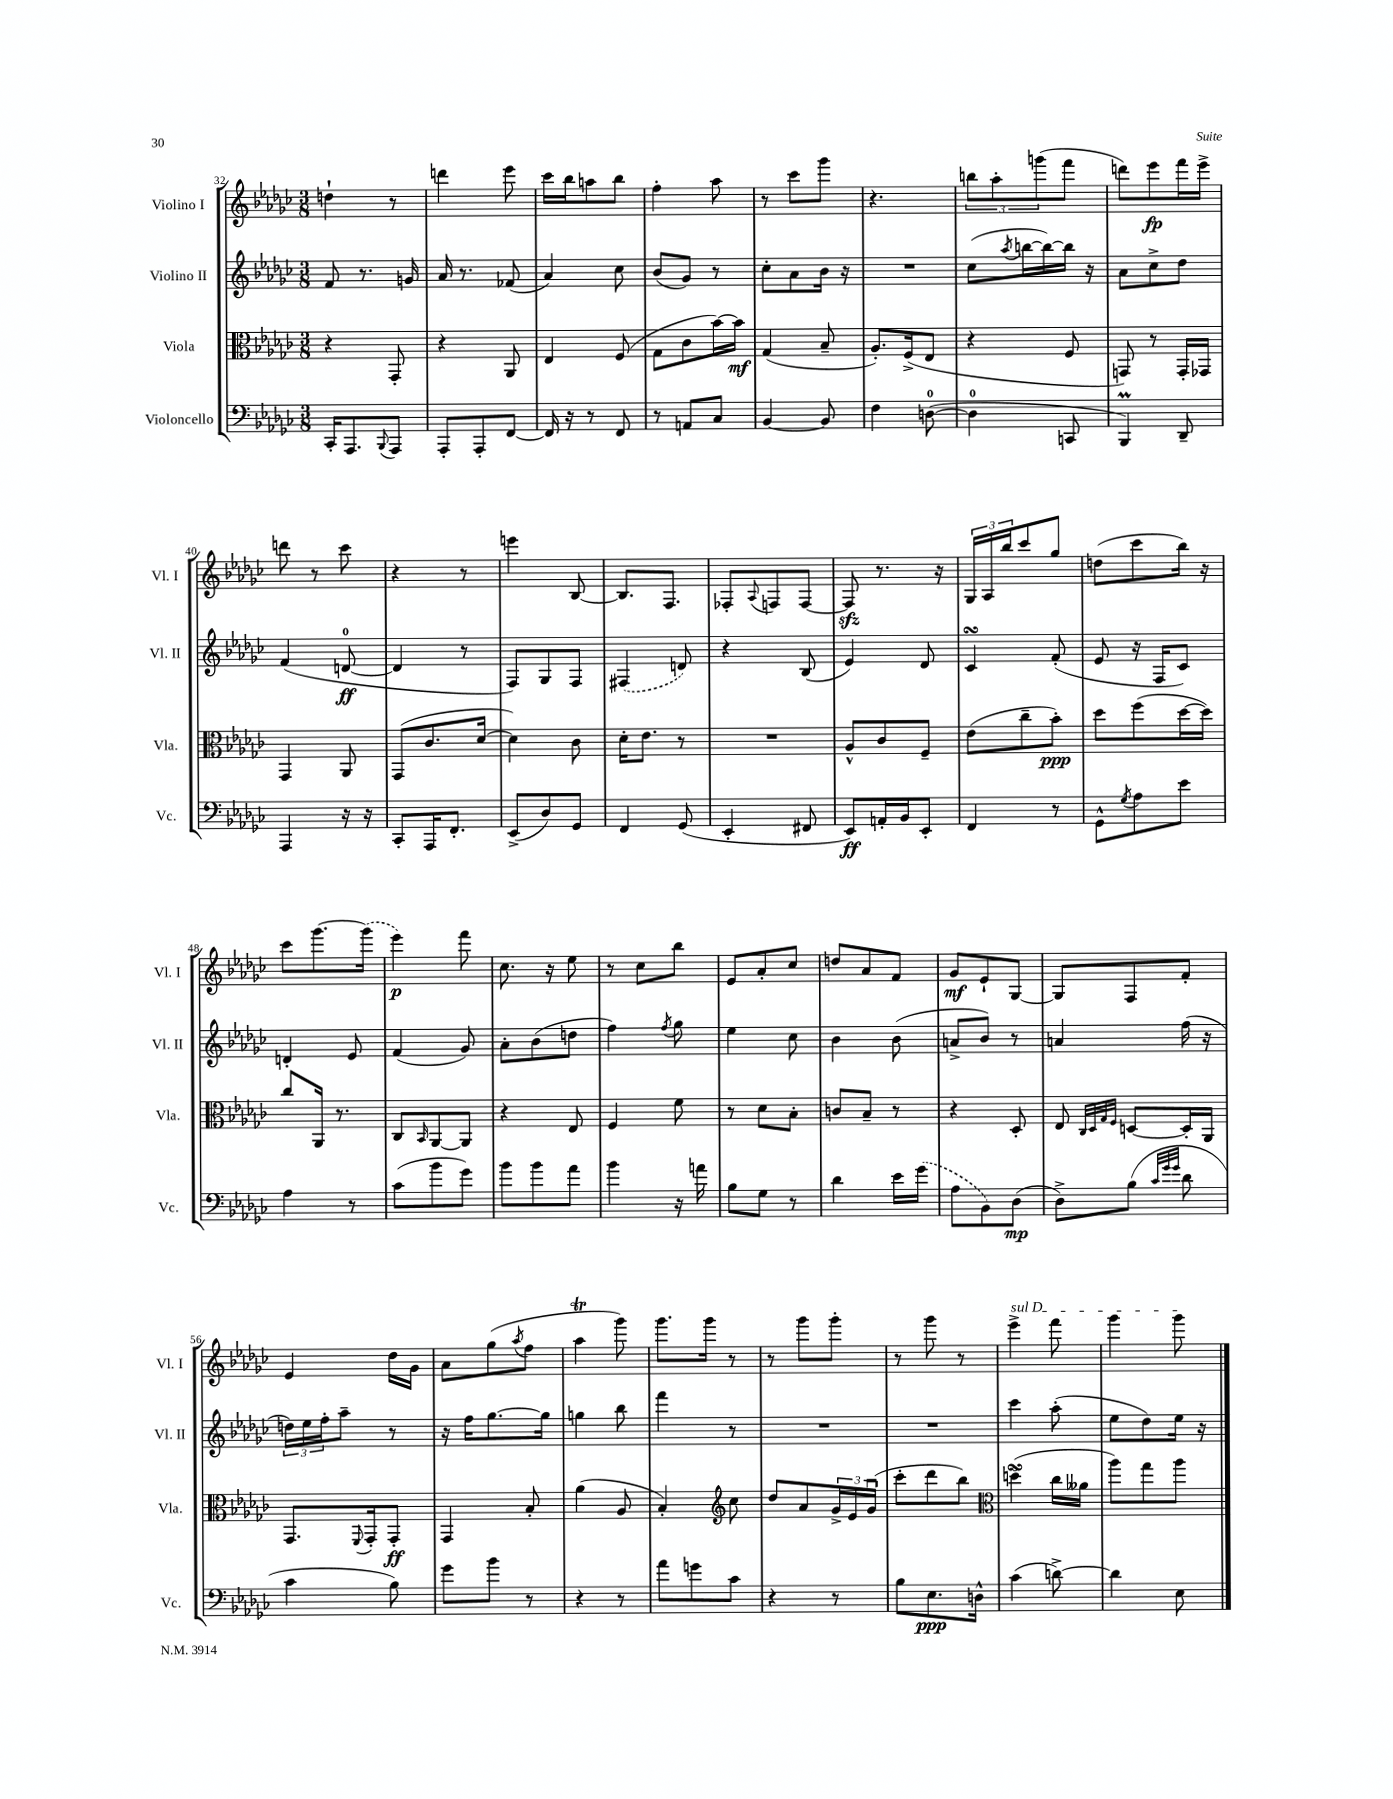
<<
\new StaffGroup <<
\new Staff = "s0" \with { instrumentName = "Violino I" shortInstrumentName = "Vl. I" } {
    \clef treble \key ges \major \numericTimeSignature \time 3/8
    d''4-! r8 |
    d'''4 ees'''8 |
    ces'''16 bes''16 a''8 bes''8 |
    f''4-. aes''8 |
    r8 ces'''8 ges'''8 |
    r4. |
    \tuplet 3/2 { b''8 aes''8-. g'''8( } f'''8 |
    d'''8) ees'''8\fp f'''16 ees'''16-> |
    d'''8 r8 ces'''8 |
    r4 r8 |
    e'''4 bes8~ |
    bes8. f8. |
    fes8-. \appoggiatura { aes8 } f8 f8~ |
    f8\sfz r8. r16 |
    \tuplet 3/2 { ges16 aes16 bes''16 } ces'''8 ges''8 |
    d''8( ces'''8 bes''16) r16 |
    ces'''8 ges'''8.~ \once \slurDashed ges'''16( |
    ees'''4\p) f'''8 |
    ces''8. r16 ees''8 |
    r8 ces''8 bes''8 |
    ees'8 aes'8-. ces''8 |
    d''8 aes'8 f'8 |
    ges'8\mf ees'8-! ges8~ |
    ges8 f8 f'8-. |
    ees'4 des''16 ges'16 |
    aes'8 ges''8( \acciaccatura { aes''8 } f''8 |
    aes''4\trill ges'''8) |
    ges'''8. ges'''16 r8 |
    r8 ges'''8 ges'''8-. |
    r8 ges'''8 r8 |
    \once \override TextSpanner.bound-details.left.text = \markup { \italic "sul D" } ees'''4->\startTextSpan f'''8 |
    ges'''4 ges'''8\stopTextSpan \bar "|." |
}
\new Staff = "s1" \with { instrumentName = "Violino II" shortInstrumentName = "Vl. II" } {
    \clef treble \key ges \major \numericTimeSignature \time 3/8
    f'8 r8. g'16 |
    aes'16 r8. fes'8( |
    aes'4) ces''8 |
    bes'8( ges'8) r8 |
    ces''8-. aes'8 bes'16 r16 |
    R4. |
    ces''8( \acciaccatura { aes''8 } b''16~ b''16~) b''16 r16 |
    aes'8 ces''8-> des''8 |
    f'4( d'8-0~\ff |
    d'4 r8 |
    f8) ges8 f8 |
    \once \slurDashed fis4( d'8) |
    r4 bes8( |
    ees'4) des'8 |
    ces'4\turn f'8-.( |
    ees'8 r16 f16 ces'8) |
    d'4-. ees'8 |
    f'4( ges'8) |
    aes'8-. bes'8( d''8 |
    f''4) \acciaccatura { f''8 } ges''8 |
    ees''4 ces''8 |
    bes'4 bes'8( |
    a'8-> bes'8) r8 |
    a'4 f''16( r16 |
    \tuplet 3/2 { d''16) ees''16 f''16-. } aes''8-- r8 |
    r16 f''16 ges''8.~ ges''16 |
    g''4 bes''8 |
    f'''4 r8 |
    R4. |
    R4. |
    ces'''4 aes''8-.( |
    ees''8 des''8) ees''16 r16 \bar "|." |
}
\new Staff = "s2" \with { instrumentName = "Viola" shortInstrumentName = "Vla." } {
    \clef alto \key ges \major \numericTimeSignature \time 3/8
    r4 ges,8-. |
    r4 aes,8 |
    ees4 f8( |
    ges8 ces'8 bes'16~) bes'16\mf |
    ges4( bes8-- |
    aes8.-.) f16->( ees8 |
    r4 f8 |
    g,8) r8 g,16-. ges,16 |
    ges,4 aes,8 |
    ges,8( ces'8. des'16~ |
    des'4) ces'8 |
    des'16-. ees'8. r8 |
    R4. |
    aes8-^ ces'8 f8-- |
    ees'8( ces''8-- bes'8-.\ppp) |
    des''8 f''8( des''16~ des''16) |
    ces''8 aes,16 r8. |
    ces8 \grace { bes,16 } aes,8~ aes,8 |
    r4 ees8 |
    f4 f'8 |
    r8 des'8 bes8-. |
    c'8 bes8-- r8 |
    r4 des8-. |
    ees8 \grace { ces32 des32 ges32 f32 } d8~ d16-. aes,16 |
    ges,8. \appoggiatura { f,8 } ges,16-. ges,8-.\ff |
    ges,4 bes8-. |
    aes'4( aes8 |
    bes4-.) \clef treble ces''8 |
    des''8 aes'8 \tuplet 3/2 { ges'16-> ees'16 ges'16\downbow( } |
    ces'''8-. des'''8 bes''8) |
    \clef alto d''4\flageolet\turn( ces''16 aeses'16 |
    aes''8) ges''8 aes''8 \bar "|." |
}
\new Staff = "s3" \with { instrumentName = "Violoncello" shortInstrumentName = "Vc." } {
    \clef bass \key ges \major \numericTimeSignature \time 3/8
    ces,16-. aes,,8. \appoggiatura { bes,,8 } aes,,8 |
    aes,,8-. aes,,8-. f,8~ |
    f,16 r16 r8 f,8 |
    r8 a,8 ces8 |
    bes,4~ bes,8 |
    f4 d8-0~( |
    d4-0 c,8 |
    bes,,4\prall) des,8-- |
    aes,,4 r16 r16 |
    ces,8-. aes,,16 f,8.-. |
    ees,8->( des8) ges,8 |
    f,4 ges,8( |
    ees,4-. fis,8 |
    ees,8\ff) a,16-. bes,16 ees,8-. |
    f,4 r8 |
    ges,8-^ \acciaccatura { ges8 } aes8 ees'8 |
    aes4 r8 |
    ces'8( bes'8 ges'8) |
    bes'8 bes'8 aes'8 |
    bes'4 r16 a'16 |
    bes8 ges8 r8 |
    des'4 ees'16 \once \slurDashed ges'16( |
    aes8 bes,8) des8\mp( |
    des8->) bes8( \grace { ces'32 ges'32 ges'32 } des'8 |
    ces'4 bes8) |
    ges'8 bes'8 r8 |
    r4 r8 |
    aes'8 g'8 ces'8 |
    r4 r8 |
    bes8 ees8.\ppp d16-^ |
    ces'4( d'8~->) |
    d'4 ees8 \bar "|." |
}
>>
>>
\layout { \context { \Score currentBarNumber = #32 } }
